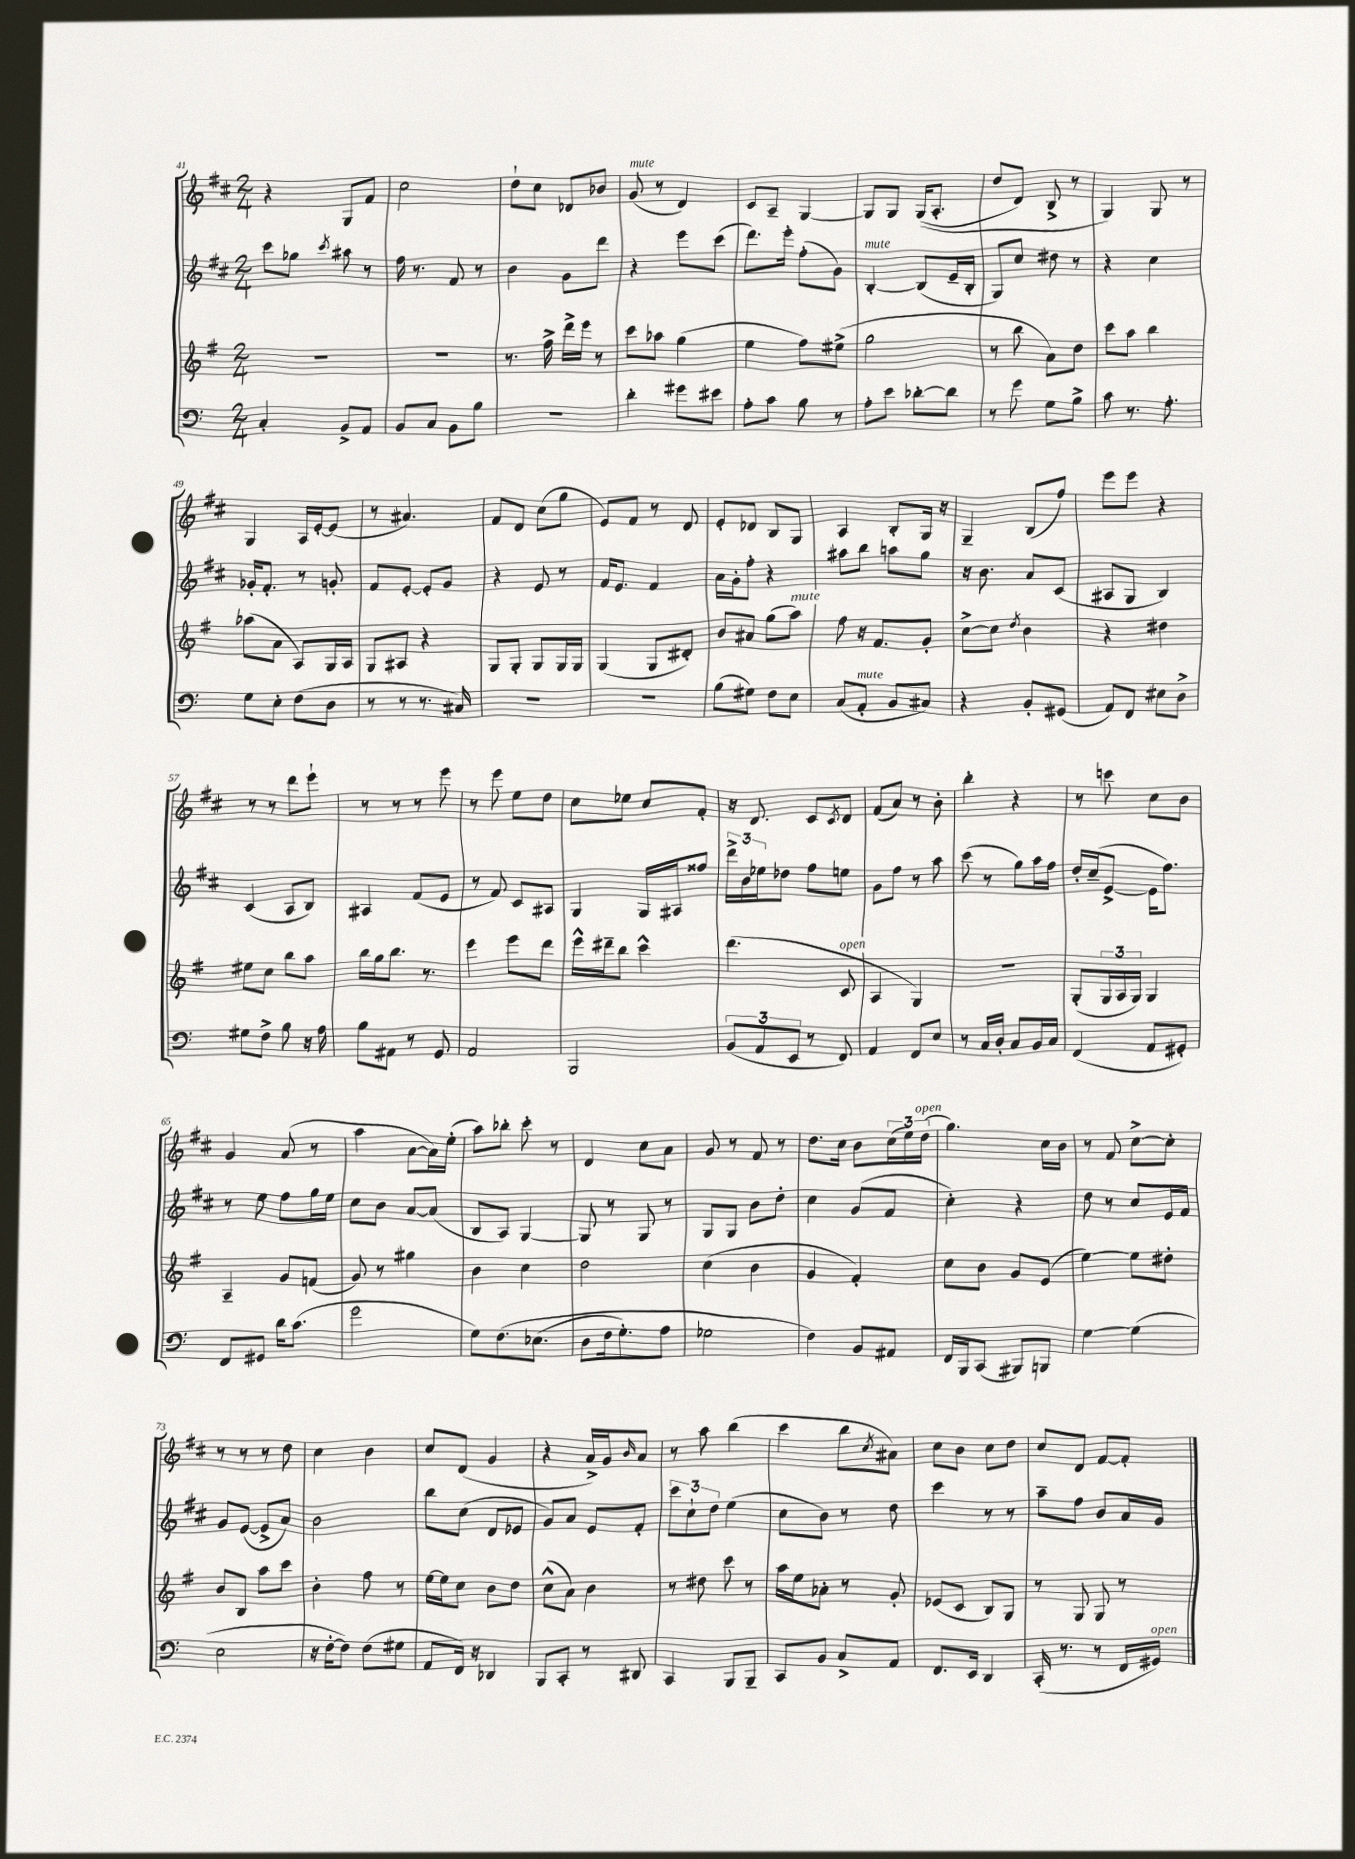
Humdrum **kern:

**kern	**kern	**kern	**kern
*part4	*part3	*part2	*part1
*staff4	*staff3	*staff2	*staff1
*clefF4	*clefG2	*clefG2	*clefG2
*k[]	*k[f#]	*k[f#c#]	*k[f#c#]
*M2/4	*M2/4	*M2/4	*M2/4
=41	=41	=41	=41
4C'/	2r	8ccc#\L	4r
.	.	8gg-X\J	.
.	.	8qccc#/	.
8BB^/L	.	8aa#X\	8G/L
8AA/J	.	8r	8f#/J
=42	=42	=42	=42
8BB/L	2r	16ff#\	2cc#\
.	.	8.r	.
8C/J	.	.	.
8BB\L	.	8f#/	.
8B\J	.	8r	.
=43	=43	=43	=43
2r	8.r	4b\	8dd`\L
.	.	.	8cc#\J
.	16ff#^\	.	.
.	16ddd^\LL	8g\L	8d-X/L
.	16eee\JJ	.	.
.	8r	8ddd\J	8b-X/J
=44	=44	=44	=44
!	!	!	!LO:TX:a:i:t=mute
4d'\	8ccc\L	4r	(8g/
.	8aa-X\J	.	8r
8g#X\L	(4gg\	8eee\L	4d/)
8e#X\J	.	(8ccc#\J	.
=45	=45	=45	=45
8A'\L	4ee\	8.ddd\L)	8c#/L
8c\J	.	.	8A~/J
.	.	16eee'\Jk	.
8B\	8ff#\L)	(8ff#'\L	[4G/
8r	(8ee#X^\J	8g\J)	.
=46	=46	=46	=46
!	!	!LO:TX:a:i:t=mute	!
8A'\L	2gg\	[4B'/	8G/L]
8e\J	.	.	8G/J
[8d-X'\L	.	(8B/L]	((16G/KL
.	.	.	8.A'/J
8d-\J]	.	16e~/L	.
.	.	16B'/JJ	.
=47	=47	=47	=47
8r	8r	8G/L)	8dd/L
8g\	8bb\	8cc#/J	8d/J)
8G\L	8a\L)	8dd#X\	8B^/
8B^\J	8dd\J	8r	8r
=48	=48	=48	=48
8c\	8ccc\L	4r	4G/)
8.r	8aa\J	.	.
.	4bb\	4cc#\	8G/
8.A'\	.	.	.
.	.	.	8r
!!LO:LB:g=z
=49	=49	=49	=49
8G\L	(8aa-X\L	16g-X'/KL	4G/
.	.	8.f#'/J	.
8E'\J	8a\J	.	.
(8F\L	8A/L)	8r	16A/LL
.	.	.	[16e'/J
8D\J	16G/L	8gn'/	(8e/J]
.	16A/JJ	.	.
=50	=50	=50	=50
8r	8G/L	8f#/L	8r
8r	8A#X/J	[8e'/J	4.a#X/)
8.r	4r	8e'/L]	.
.	.	8g/J	.
16C#X/)	.	.	.
=51	=51	=51	=51
2r	8G/L	4r	8f#/L
.	8G'/J	.	8d/J
.	8G/L	8e/	(8cc#\L
.	16G/L	8r	8gg\J
.	16G/JJ	.	.
=52	=52	=52	=52
2r	(4G/	16f#/KL	8e/L)
.	.	8.e/J	.
.	.	.	8f#/J
.	8G/L	4f#/	8r
.	8d#X'/J)	.	8d/
=53	=53	=53	=53
(8B\L	8b/L	16a\LL	8e'/L
.	.	16g'\J	.
8G#X\J)	8a#X/J	8ff#'\J	8d-X/J
8F\L	(8gg\L	4r	8B/L
!	!LO:TX:a:i:t=mute	!	!
8E\J	8aa\J)	.	8G/J
=54	=54	=54	=54
(8C/L	8ff#\	8aa#X\L	4A/
!LO:TX:a:i:t=mute	!	!	!
8AA'/J	16r	8bb\J	.
.	8.f#/L	.	.
8BB/L	.	8aan\L	8B'/L
8C#X/J)	8g'/J	8gg\J	16G/Jk
.	.	.	16r
=55	=55	=55	=55
4r	[8cc^\L	16r	4G~/
.	.	8.b\	.
.	8cc\J]	.	.
.	8qdd/	.	.
8BB'/L	4b\	8a/L	(8B/L
(8GG#X/J	.	(8c#/J	8ff#/J)
=56	=56	=56	=56
8AA/L)	4r	8A#X/L	8eee\L
8FF/J	.	8G/J	8eee\J
8E#X\L	4dd#X\	4B/)	4r
8D^\J	.	.	.
!!LO:LB:g=z
=57	=57	=57	=57
8G#X\L	8ee#X\L	(4c#/	8r
8F^\J	8cc\J	.	8r
8B\	8bb\L	8A/L	8ddd\L
16r	8aa\J	8B/J)	8eee`\J
16A\	.	.	.
=58	=58	=58	=58
8B\L	16bb\LL	4A#X/	8r
.	16gg\J	.	.
8AA#X\J	8.bb\J	.	8r
8r	.	(8f#/L	8r
.	8.r	.	.
8GG/	.	8e/J	8eee\
=59	=59	=59	=59
2AA/	4eee\	8r	8r
.	.	8f#/)	8eee\
.	8eee\L	8c#/L	8ee\L
.	8ddd\J	8A#X/J	8dd\J
=60	=60	=60	=60
2BBB/	16eee^^\LL	4G/	8cc#\L
.	16ddd#X~\J	.	.
.	8bb\J	.	8ee-X\J
.	4ccc^^\	16G/LL	8cc#/L
.	.	16A#X/J	.
.	.	8ff##X/J	8f#'/J
=61	=61	=61	=61
(12BB/L	(4.ddd\	24ddd^\LL	16r
.	.	24b\	.
.	.	.	8.d/
12AA/	.	24ee-X\J	.
.	.	8dd-X\J	.
12EE/J	.	.	.
8r	.	8ff#\L	8c#/L
.	.	.	8qc#/
!	!LO:TX:a:i:t=open	!	!
8FF/)	8c/	8een\J	8d/J
=62	=62	=62	=62
4AA/	4A/	8g\L	(8f#/L
.	.	8ff#\J	8a/J)
8FF/L	4G/)	8r	8r
8E/J	.	8aa\	8b'\
=63	=63	=63	=63
8r	2r	(8ccc#\	4bb'\
16C/LL	.	8r	.
16D'/JJ	.	.	.
8C/L	.	8gg\L)	4r
16BB/L	.	16aa\L	.
16C/JJ	.	16ff#\JJ	.
=64	=64	=64	=64
(4FF/	(8G'/L	16dd'/LL	8r
.	.	(16cc#~/J	.
.	24G/L	[8e^/J	8cccn\
.	24A/	.	.
.	24G/JJ)	.	.
8AA/L	4G/	16e\KL]	8cc#\L
.	.	8.ff#\J)	.
8GG#X'/J)	.	.	8b\J
!!LO:LB:g=z
=65	=65	=65	=65
8FF/L	4A~/	8r	4g/
8GG#X/J	.	8ee\	.
16d\KL	8g/L	8ff#\L	(8a/
(8.c\J	.	.	.
.	(8fn/J	16gg\L	8r
.	.	16ee\JJ	.
=66	=66	=66	=66
2g\	8g/)	8cc#\L	4aa\
.	8r	8b\J	.
.	4gg#X\	[8a/L	[8a\L
.	.	(8a/J]	16a\L])
.	.	.	(16ee'\JJ
=67	=67	=67	=67
8G\L)	4b\	8B/L	8aa\L)
(8.F\	.	8A/J)	8bb-X'\J
.	4cc\	[4G/	8ccc#'\
(8.E-X\J	.	.	.
.	.	.	8r
=68	=68	=68	=68
8D\L	2dd\	8G/]	4d/
16F\k	.	8r	.
8.G'\)	.	.	.
.	.	8G/	8cc#\L
8A\J	.	8r	8a\J
=69	=69	=69	=69
2G-X\	(4cc\	8G/L	8g/
.	.	8G/J	8r
.	4b\	8b\L	8f#/
.	.	8dd'\J	8r
=70	=70	=70	=70
4F\)	4g/	4cc#\	8.dd\L
.	.	.	16cc#\Jk
8BB/L	4f#'/)	(8g/L	8b\L
8AA#X/J	.	8f#/J	(24cc#\L
.	.	.	24ee\)
!	!	!	!LO:TX:a:i:t=open
.	.	.	(24dd\JJ
=71	=71	=71	=71
16FF/LL	8cc\L	4cc#'\)	4.gg\)
16BBB/J	.	.	.
(8CC/J	8b\J	.	.
8BBB#X/L)	8g/L	4r	.
8BBBn/J	(8e/J	.	16cc#\LL
.	.	.	16b\JJ
=72	=72	=72	=72
[4G\	[4ee\)	8dd\	8r
.	.	8r	8f#/
(4G\]	8ee\L]	8cc#/L	[8cc#^\L
.	8dd#X'\J	16e/L	8cc#'\J]
.	.	16f#/JJ	.
!!LO:LB:g=z
=73	=73	=73	=73
2E\	8b/L	8g/L	8r
.	8B/J	([8e/J	8r
.	8aa\L	8e^/L]	8r
.	8ccc\J	8a/J)	8dd\
=74	=74	=74	=74
16r	4b'\	2b\	4cc#\
[16F'\KL	.	.	.
8F\J])	.	.	.
(8F\L	8ff#\	.	4b\
8G#X\J	8r	.	.
=75	=75	=75	=75
8AA/L	[16ee\LL	8bb\L	8cc#/L
.	16ee\J]	.	.
16FF/Jk)	8cc\J	(8cc#\J	(8d/J
16r	.	.	.
4DD-X/	8b\L	8d/L	4g/
.	8dd\J	8e-X/J	.
=76	=76	=76	=76
8BBB/L	(8cc^^\L	8g/L)	4r
8CC'/J	8a\J)	8a/J	.
8r	4b\	8e/L	16a^/LL)
.	.	.	16g/J
.	.	.	16qqb/
8DD#X/	.	8f#'/J	8a/J
=77	=77	=77	=77
4CC/	8r	12ccc#\L	8r
.	.	12cc#`\	.
.	8dd#X\	.	8aa\
.	.	12dd\J	.
8BBB/L	8ccc\	(4ee\	(4bb\
8BBB~/J	8r	.	.
=78	=78	=78	=78
8CC/L	16aa\LL	8cc#\L	4ccc#\
.	16ee\J	.	.
8BB/J	8a-X'\J	8b\J)	.
8C^/L	8r	8r	8bb\L
.	.	.	8qcc#/
8AA/J	8g'/	8dd\	8a#X\J)
=79	=79	=79	=79
8.FF/L	(8e-X/L	4ccc#\	8cc#\L
.	8c/J	.	8b\J
16EE/Jk	.	.	.
4DD/	8B/L)	8r	8cc#\L
.	8G/J	8r	8dd\J
=80	=80	=80	=80
(16CC'/	8r	8aa~\L	8cc#/L
8.r	.	.	.
.	8G/	8ff#\J	8d/J
8r	8G/	8b/L	[8f#/L
16FF/LL	8r	16a/L	8f#'/J]
!LO:TX:a:i:t=open	!	!	!
16GG#X/JJ)	.	16g/JJ	.
==	==	==	==
*-	*-	*-	*-
